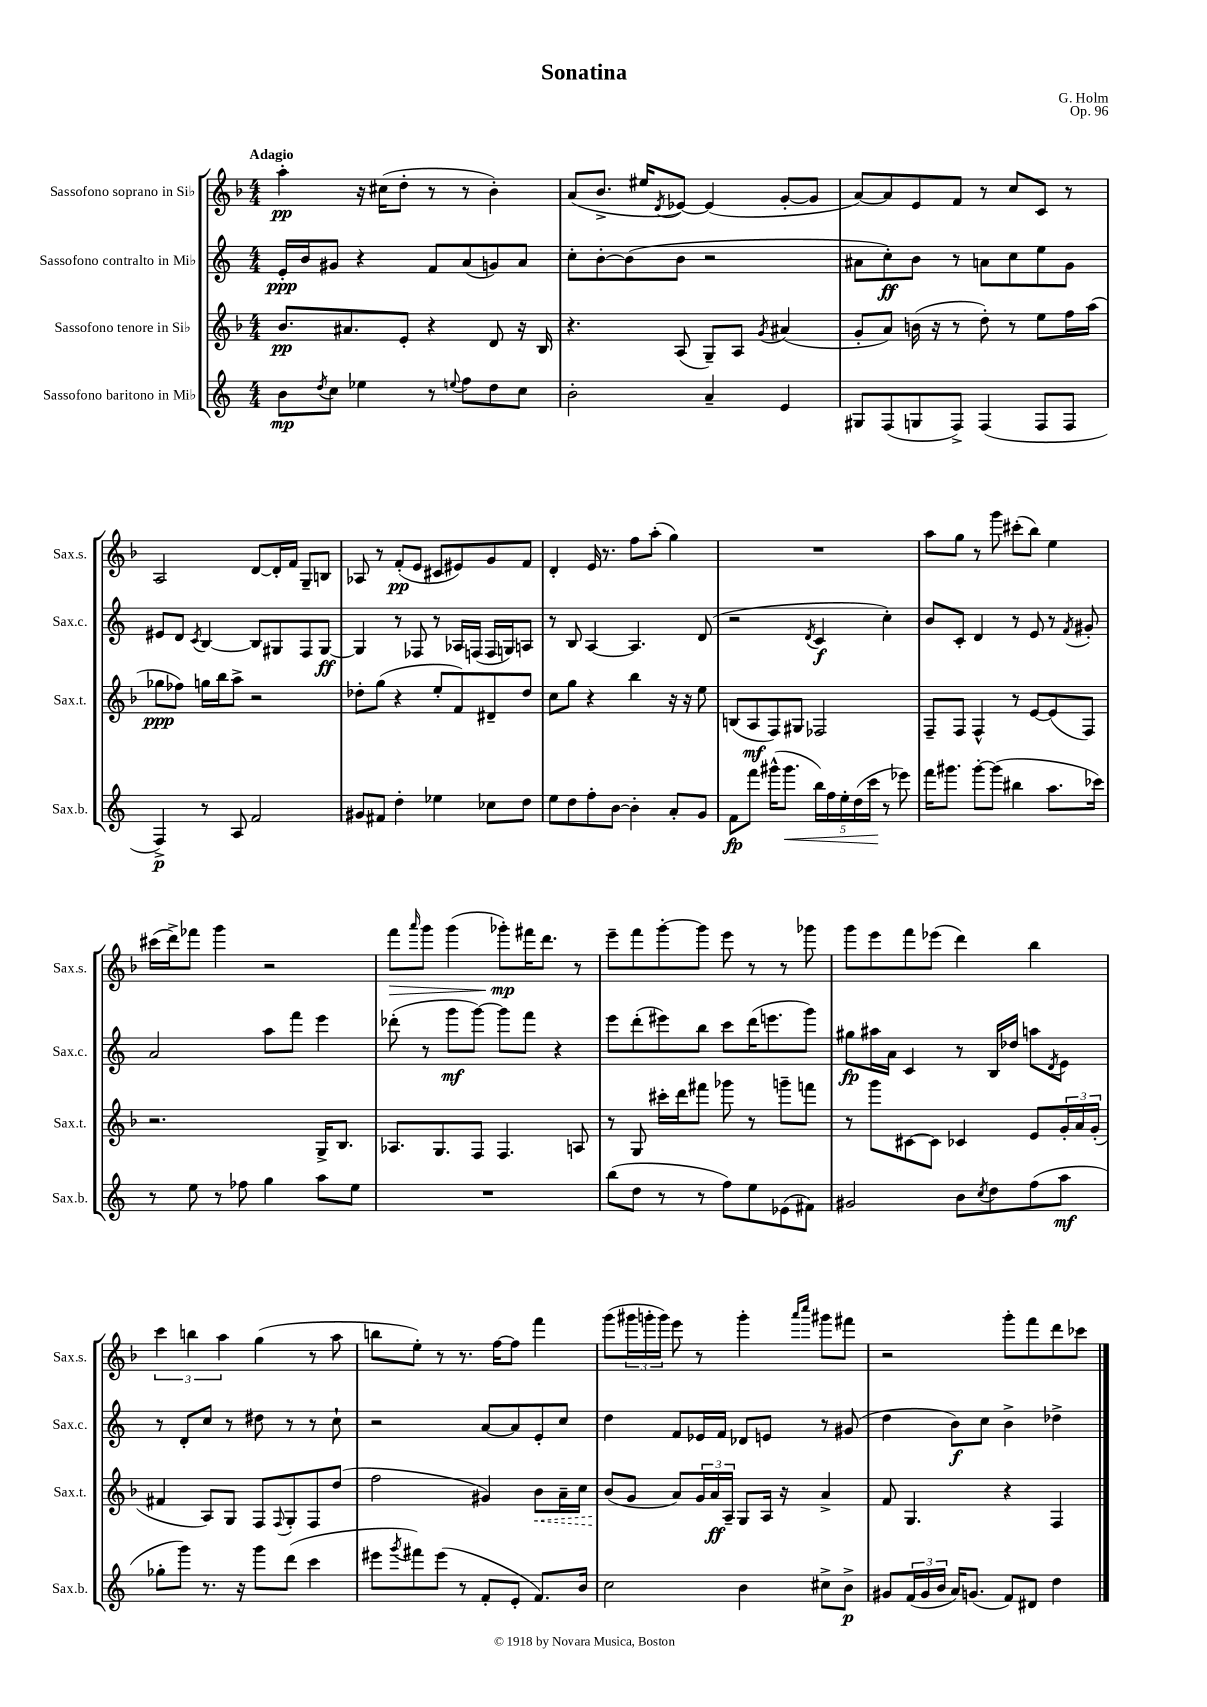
\header { title = "Sonatina" composer = "G. Holm" opus = "Op. 96" }
<<
\new StaffGroup <<
\new Staff = "s0" \with { instrumentName = "Sassofono soprano in Sib" shortInstrumentName = "Sax.s." } {
    \clef treble \key f \major \numericTimeSignature \time 4/4 \tempo "Adagio"
    a''4-.\pp r16 cis''16( d''8-. r8 r8 bes'4-.) |
    a'8( bes'8.-> eis''16 \acciaccatura { d'8 } ees'8~) ees'4( g'8~-. g'8 |
    a'8~) a'8 e'8 f'8 r8 c''8 c'8 r8 |
    a2 d'8~ d'16-. f'16 g8-- b8 |
    aes8 r8 f'8-.\pp( e'8 cis'8 eis'8) g'8 f'8 |
    d'4-. e'16 r8. f''8 a''8-.( g''4) |
    R1 |
    a''8 g''8 r8 g'''8 cis'''8-.( bes''8) e''4 |
    cis'''16( d'''16->) fes'''8 g'''4 r2 |
    f'''8\> \grace { a'''16 } g'''8 g'''4( ges'''8-.\mp\!) fis'''16 d'''8. r8 |
    e'''8-- f'''8 g'''8~-. g'''8 e'''8 r8 r8 ges'''8 |
    g'''8 e'''8 f'''8 ees'''8( d'''4) bes''4 |
    \tuplet 3/2 { c'''4 b''4 a''4 } g''4( r8 a''8 |
    b''8 e''8-.) r8 r8. f''16~ f''8 f'''4 |
    g'''8( \tuplet 3/2 { gis'''16 g'''16-. g'''16) } e'''8 r8 g'''4-. \grace { a'''16 c''''16 } gis'''8 fis'''8 |
    r2 g'''8-. f'''8 d'''8 ces'''8 \bar "|." |
}
\new Staff = "s1" \with { instrumentName = "Sassofono contralto in Mib" shortInstrumentName = "Sax.c." } {
    \clef treble \key c \major \numericTimeSignature \time 4/4
    e'16-.\ppp b'16 gis'8 r4 f'8 a'8( g'8) a'8 |
    c''8-. b'8~-. b'8( b'8 r2 |
    ais'8 c''8-.\ff) b'8 r8 a'8 c''8 e''8 g'8 |
    eis'8 d'8 \acciaccatura { c'8 } b4~ b8 gis8 f8 gis8~\ff |
    gis4 r8 fes8 r8 aes16 f16( f16 g16) a8 |
    r8 b8 a4~ a4. d'8( |
    r2 \acciaccatura { d'8 } c'4\f c''4-.) |
    b'8 c'8-. d'4 r8 e'8 r8 \acciaccatura { f'8 } gis'8-. |
    a'2 a''8 f'''8 e'''4 |
    des'''8-.( r8 g'''8\mf g'''8~) g'''8 f'''8 r4 |
    e'''8 d'''8-.( eis'''8) b''8 c'''8 d'''16( e'''8. g'''8) |
    gis''8\fp ais''16 a'16 c'4 r8 b16 des''16 a''8 \acciaccatura { d'8 } e'8 |
    r8 d'8-. c''8 r8 dis''8 r8 r8 c''8-! |
    r2 a'8~ a'8 e'8-. c''8 |
    d''4 f'8 ees'16 f'16 des'8 e'8 r8 gis'8( |
    d''4 b'8\f) c''8 b'4-> des''4-> \bar "|." |
}
\new Staff = "s2" \with { instrumentName = "Sassofono tenore in Sib" shortInstrumentName = "Sax.t." } {
    \clef treble \key f \major \numericTimeSignature \time 4/4
    bes'8.\pp ais'8. e'8-. r4 d'8 r16 bes16 |
    r4. a8( g8--) a8 \acciaccatura { g'8 } ais'4( |
    g'8-. a'8) b'16( r16 r8 d''8-.) r8 e''8 f''16 a''16( |
    ges''8\ppp fes''8) g''16 bes''16 a''8-> r2 |
    des''8-. g''8( r4 e''8-. f'8) dis'8-- des''8 |
    c''8 g''8 r4 bes''4 r16 r16 e''8 |
    b8( a8\mf f8) gis8 fes2 |
    f8-- f8 f4-^ r8 e'8~ e'8( f8) |
    r2. g16-> bes8. |
    aes8. g8. f8 f4. a8 |
    r8 g8 cis'''16-. d'''16 fis'''8 ges'''8 r8 g'''8-- f'''8 |
    r8 g'''8 cis'8~ cis'8 ces'4 e'8 \tuplet 3/2 { g'16-. a'16 g'16-.( } |
    fis'4 a8) g8 f8 \appoggiatura { f8 } g8-. f8 d''8( |
    f''2 gis'4) \once \override Hairpin.style = #'dashed-line bes'8\< a'16-- c''16 |
    bes'8\!( g'8 a'8) \tuplet 3/2 { g'16 a'16\ff a16-- } g8 a16 r16 a'4-> |
    f'8 g4. r4 f4 \bar "|." |
}
\new Staff = "s3" \with { instrumentName = "Sassofono baritono in Mib" shortInstrumentName = "Sax.b." } {
    \clef treble \key c \major \numericTimeSignature \time 4/4
    b'8\mp \acciaccatura { d''8 } c''8 ees''4 r8 \appoggiatura { e''8 } f''8 d''8 c''8 |
    b'2-. a'4-- e'4 |
    gis8 f8( g8 f8->) f4( f8 f8 |
    f4->\p) r8 a8 f'2 |
    gis'8 fis'8 d''4-. ees''4 ces''8 d''8 |
    e''8 d''8 f''8-. b'8~ b'4-. a'8-. g'8 |
    f'8\fp f'''8 gis'''16-^( gis'''8.\< \tuplet 5/4 { b''16) f''16 e''16-. d''16( c'''16\! } r8 ees'''8) |
    f'''16 gis'''8. gis'''8~-. gis'''8( bis''4 a''8. ces'''16) |
    r8 e''8 r8 fes''8 g''4 a''8 e''8 |
    R1 |
    b''8( d''8 r8 r8 f''8) e''8 ees'8( fis'8) |
    gis'2 b'8 \acciaccatura { c''8 } d''8 f''8( a''8\mf |
    ges''8-. g'''8) r8. r16 g'''8 d'''8( c'''4 |
    eis'''8 \acciaccatura { g'''8 } fis'''8) eis'''8( r8 f'8-. e'8-. f'8.) b'16 |
    c''2 b'4 cis''8-> b'8->\p |
    gis'8 \tuplet 3/2 { f'16( gis'16 b'16 } a'16) g'8.( f'8) dis'8 d''4 \bar "|." |
}
>>
>>
\layout { \context { \Score \remove "Bar_number_engraver" } }
